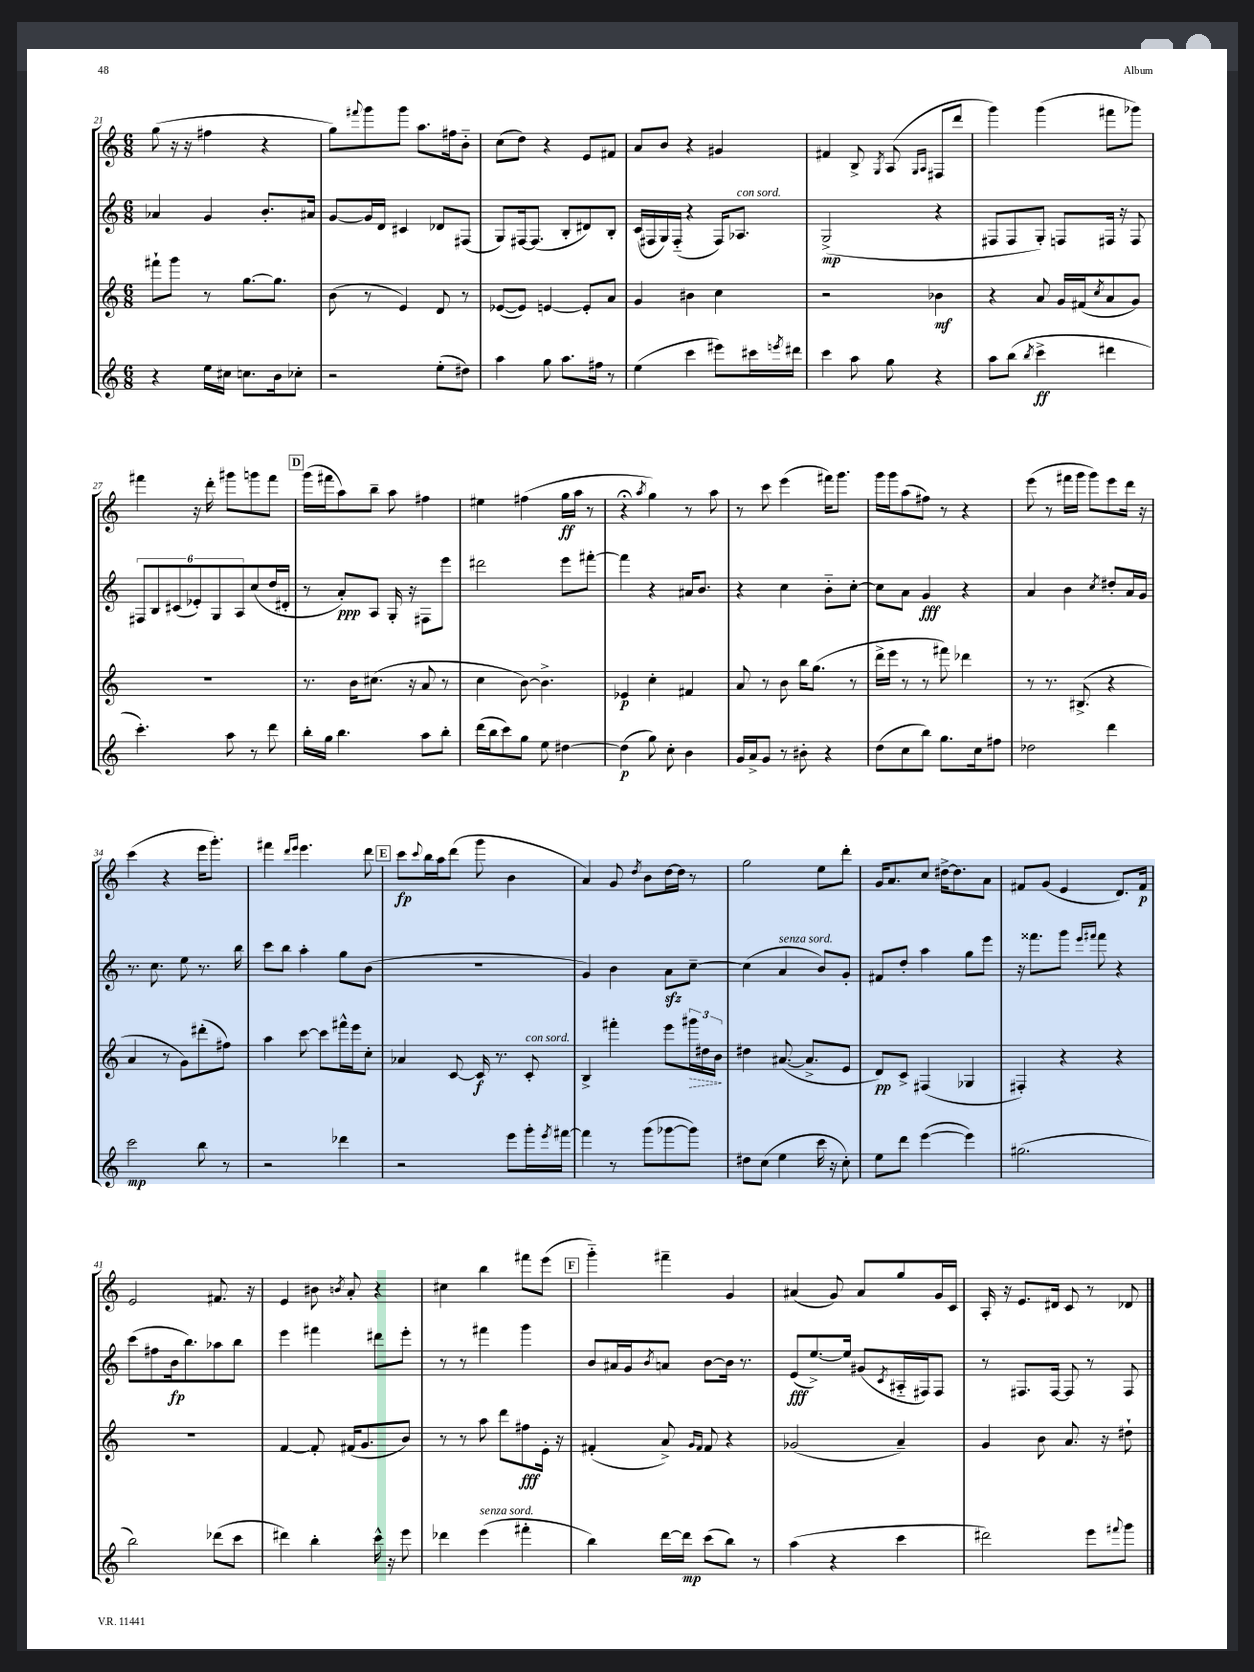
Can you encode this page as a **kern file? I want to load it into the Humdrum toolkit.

**kern	**kern	**kern	**kern
*staff4	*staff3	*staff2	*staff1
*clefG2	*clefG2	*clefG2	*clefG2
*k[]	*k[]	*k[]	*k[]
*M6/8	*M6/8	*M6/8	*M6/8
4r	8fff#`	4a-	(8gg
.	8ggg	.	16r
.	.	.	16r
16ee	8r	4g	4ff#
16cc#	.	.	.
8.cc	[8.gg	.	.
.	.	8.b'	4r
16b	8.gg]	.	.
8cc-'	.	.	.
.	.	16a#	.
=	=	=	=
2r	(8b	[8g	8gg)
.	.	.	8qqfff#
.	8r	16g]	8ggg
.	.	16d	.
.	4e)	4c#	8ggg
.	.	.	8.aa
(8ee'	8d	8d-	.
.	.	.	16ff#
8dd#)	8r	(8F#	8b'~
=	=	=	=
4aa	([8e-	8G)	(8cc
.	8e-])	[16F#	8dd)
.	.	(8.F#]	.
8gg	[4e	.	4r
8.aa	.	8B'	.
.	8e']	8d#)	8e
16ff#	.	.	.
8r	8a	8B'	8f#
=	=	=	=
(4ee	4g	(16c	8a
.	.	16F#	.
.	.	16G)	8b
.	.	(16F#'~	.
4ccc	4b#	4r	4r
8eee#)	4cc	16F#)	4g#
.	.	8.A-	.
16ccc#	.	.	.
8qeee	.	.	.
16ddd#	.	.	.
=	=	=	=
4ccc	2r	(2G^	4f#
8aa	.	.	8B^
.	.	.	8qG
8gg	.	.	(8A
.	.	.	16qqG
.	.	.	16qqA
4r	4b-	4r	8F#
.	.	.	8ddd
=	=	=	=
8aa	4r	8F#	4ggg)
(8bb	.	8F#	.
8qbb	.	.	.
4ccc^	8a	8G')	(4ggg
.	16g	8F	.
.	(16f#	.	.
.	8qcc	.	.
4ddd#	8a	16F#	8fff#
.	.	16r	.
.	8g)	8F#	8ggg-)
=	=	=	=
4.ccc')	2.r	12F#	4fff#
.	.	12B	.
.	.	(12c#	.
.	.	12e-')	16r
.	.	.	16ddd'
.	.	12G	.
8aa	.	.	8ggg#
.	.	12A	.
8r	.	(8cc	8ggg
8ddd	.	16dd	8fff#
.	.	16d#'	.
=	=	=	=
16bb'	8.r	8r	(16ggg
16gg	.	.	16fff#
4.bb	.	8a')	8aa)
.	16b	.	.
.	(8.cc#	8A	8bb~
.	.	16G'	8aa
.	16r	16r	.
8aa	8a	8F#	4ff#
8bb'	8r	8eee	.
=	=	=	=
(16ddd	4cc	2ddd#	4ee#
16bb	.	.	.
8ccc)	.	.	.
8gg	[8b)	.	(4ff#
8ee	4.b^]	.	.
[4dd#	.	8eee	16gg
.	.	.	16aa
.	.	[8fff#'	8r
=	=	=	=
(4dd#]	4e-	4fff#]	4r;
.	.	.	8qaa
8gg)	4cc'	4r	4gg)
8cc'	.	.	.
4b	4f#	16a#	8r
.	.	8.b	.
.	.	.	8aa
=	=	=	=
16g	8a	4r	8r
16a^	.	.	.
8g	8r	.	8ccc
8r	8b	4cc	(4eee
8b#'	16bb	.	.
.	(8.gg	.	.
4r	.	8b'~	16fff#)
.	.	.	8.ggg
.	8r	[8cc'	.
=	=	=	=
(8dd	16ddd^	8cc]	16ggg
.	16eee	.	16ggg
8cc	8r	8a	(8aa
8bb)	8r	4g	8ff#)
8.gg	8fff#)	.	8r
.	4ddd-	4r	4r
16cc	.	.	.
8ff#	.	.	.
=	=	=	=
2dd-	8r	4a	(8eee
.	8.r	.	8r
.	.	4b	16fff#
.	(8.B#^	.	16ggg
.	.	.	8ggg)
.	.	8qcc	.
4ddd	4r	8dd#'	8eee
.	.	16a	16ddd
.	.	16g	16r
=	=	=	=
2ccc	4a	8.r	(4ccc
.	.	8.cc	.
.	8r	.	4r
.	8g)	8ee	.
8bb	(8ddd#'	8.r	16eee
.	.	.	8.ggg')
8r	8ff#)	.	.
.	.	16bb	.
=	=	=	=
2r	4aa	8ccc	4fff#
.	.	8bb	.
.	.	.	16qqddd
.	.	.	16qqeee
.	[8ccc	4aa'	4.eee
.	8ccc]	.	.
4ddd-	16fff#^^	8gg	.
.	16eee	.	.
.	8cc'	(8b	8ddd
=	=	=	=
2r	4a-	2.r	8ccc
.	.	.	8qqccc
.	.	.	16bb
.	.	.	16aa
.	[8c	.	(8ddd
.	16c]	.	8ggg
.	8.r	.	.
8eee	.	.	4b
16ggg'	8c'	.	.
8qeee	.	.	.
[16fff#	.	.	.
=	=	=	=
4fff#]	4B^	4g)	4a)
8r	4fff#'	4b	8g
.	.	.	8qdd
(8ggg	.	.	8b
[8ggg-	8eee	8a	[16dd
.	.	.	16dd]
8ggg-])	24ggg#	[8cc~	8r
.	24dd#	.	.
.	24b	.	.
=	=	=	=
8dd#	4dd#	(4cc]	2gg
(8cc	.	.	.
4ee	([8.a#	4a	.
.	8.a#^]	.	.
16ccc	.	8b)	8ee
16r	.	.	.
8cc')	8e	8g'	8ddd'
=	=	=	=
8ee	8d)	8f#	16g
.	.	.	8.a
8ddd	8c^	8dd'	.
([4eee	(4F#	4aa	8cc
.	.	.	[16dd#^
.	.	.	8.dd#]
4eee])	4G-	8gg	.
.	.	8eee	8a
=	=	=	=
(2.gg#	4F#')	16r	8f#
.	.	8.fff##	.
.	.	.	(8g
.	4r	8ggg	4e
.	.	16qqeee	.
.	.	16qqfff#	.
.	.	8fff#	.
.	4r	4r	8.d)
.	.	.	16f#
=	=	=	=
2bb)	2.r	(8ccc	2e
.	.	8ff#	.
.	.	16b	.
.	.	8.bb)	.
(8ddd-	.	8aa-	8.f#
8ccc	.	8bb	.
.	.	.	16r
=	=	=	=
4ddd#)	[4f	4eee	4e
4bb'	8f']	4fff#	8b#
.	.	.	8qb
.	(16f#	.	8a'
.	8.g	.	.
16ccc^^	.	8ddd#	4r
16r	.	.	.
8eee	8b)	8eee'	.
=	=	=	=
4ddd-	8r	8r	4cc#
.	8r	8r	.
(4eee	8aa	4fff#	4bb
.	8ddd	.	.
4fff#'	8ff#	4ggg	8fff#
.	16e'	.	(8eee
.	16r	.	.
=	=	=	=
4bb)	(4f#'	8b	4ggg'~)
.	.	16a#	.
.	.	16g	.
.	.	8qb	.
[16ddd	8a^)	8a	4fff#~
16ddd]	.	.	.
.	16qqg	.	.
.	16qqf#	.	.
(8ccc	8f#	[8b	.
8bb)	4r	16b]	4g
.	.	8.r	.
8r	.	.	.
=	=	=	=
(4aa	(2g-	(8e	(4a#
.	.	[8.ee^)	.
4r	.	.	8g)
.	.	16ee]	.
.	.	(8g#	8a#
.	.	8qc	.
4ccc	4a~)	16A#'~	8gg
.	.	16F#)	.
.	.	8F#	16g
.	.	.	16c
=	=	=	=
2ddd#)	4g	8r	16A'
.	.	.	16r
.	.	8.F#	8.e
.	8b	.	.
.	.	[16F#	16d#
.	8.a	8F#]	8c
8eee	.	8r	8r
.	16r	.	.
8qqfff#	.	.	.
8ggg	8dd#`	8F#	8d-
==	==	==	==
*-	*-	*-	*-
